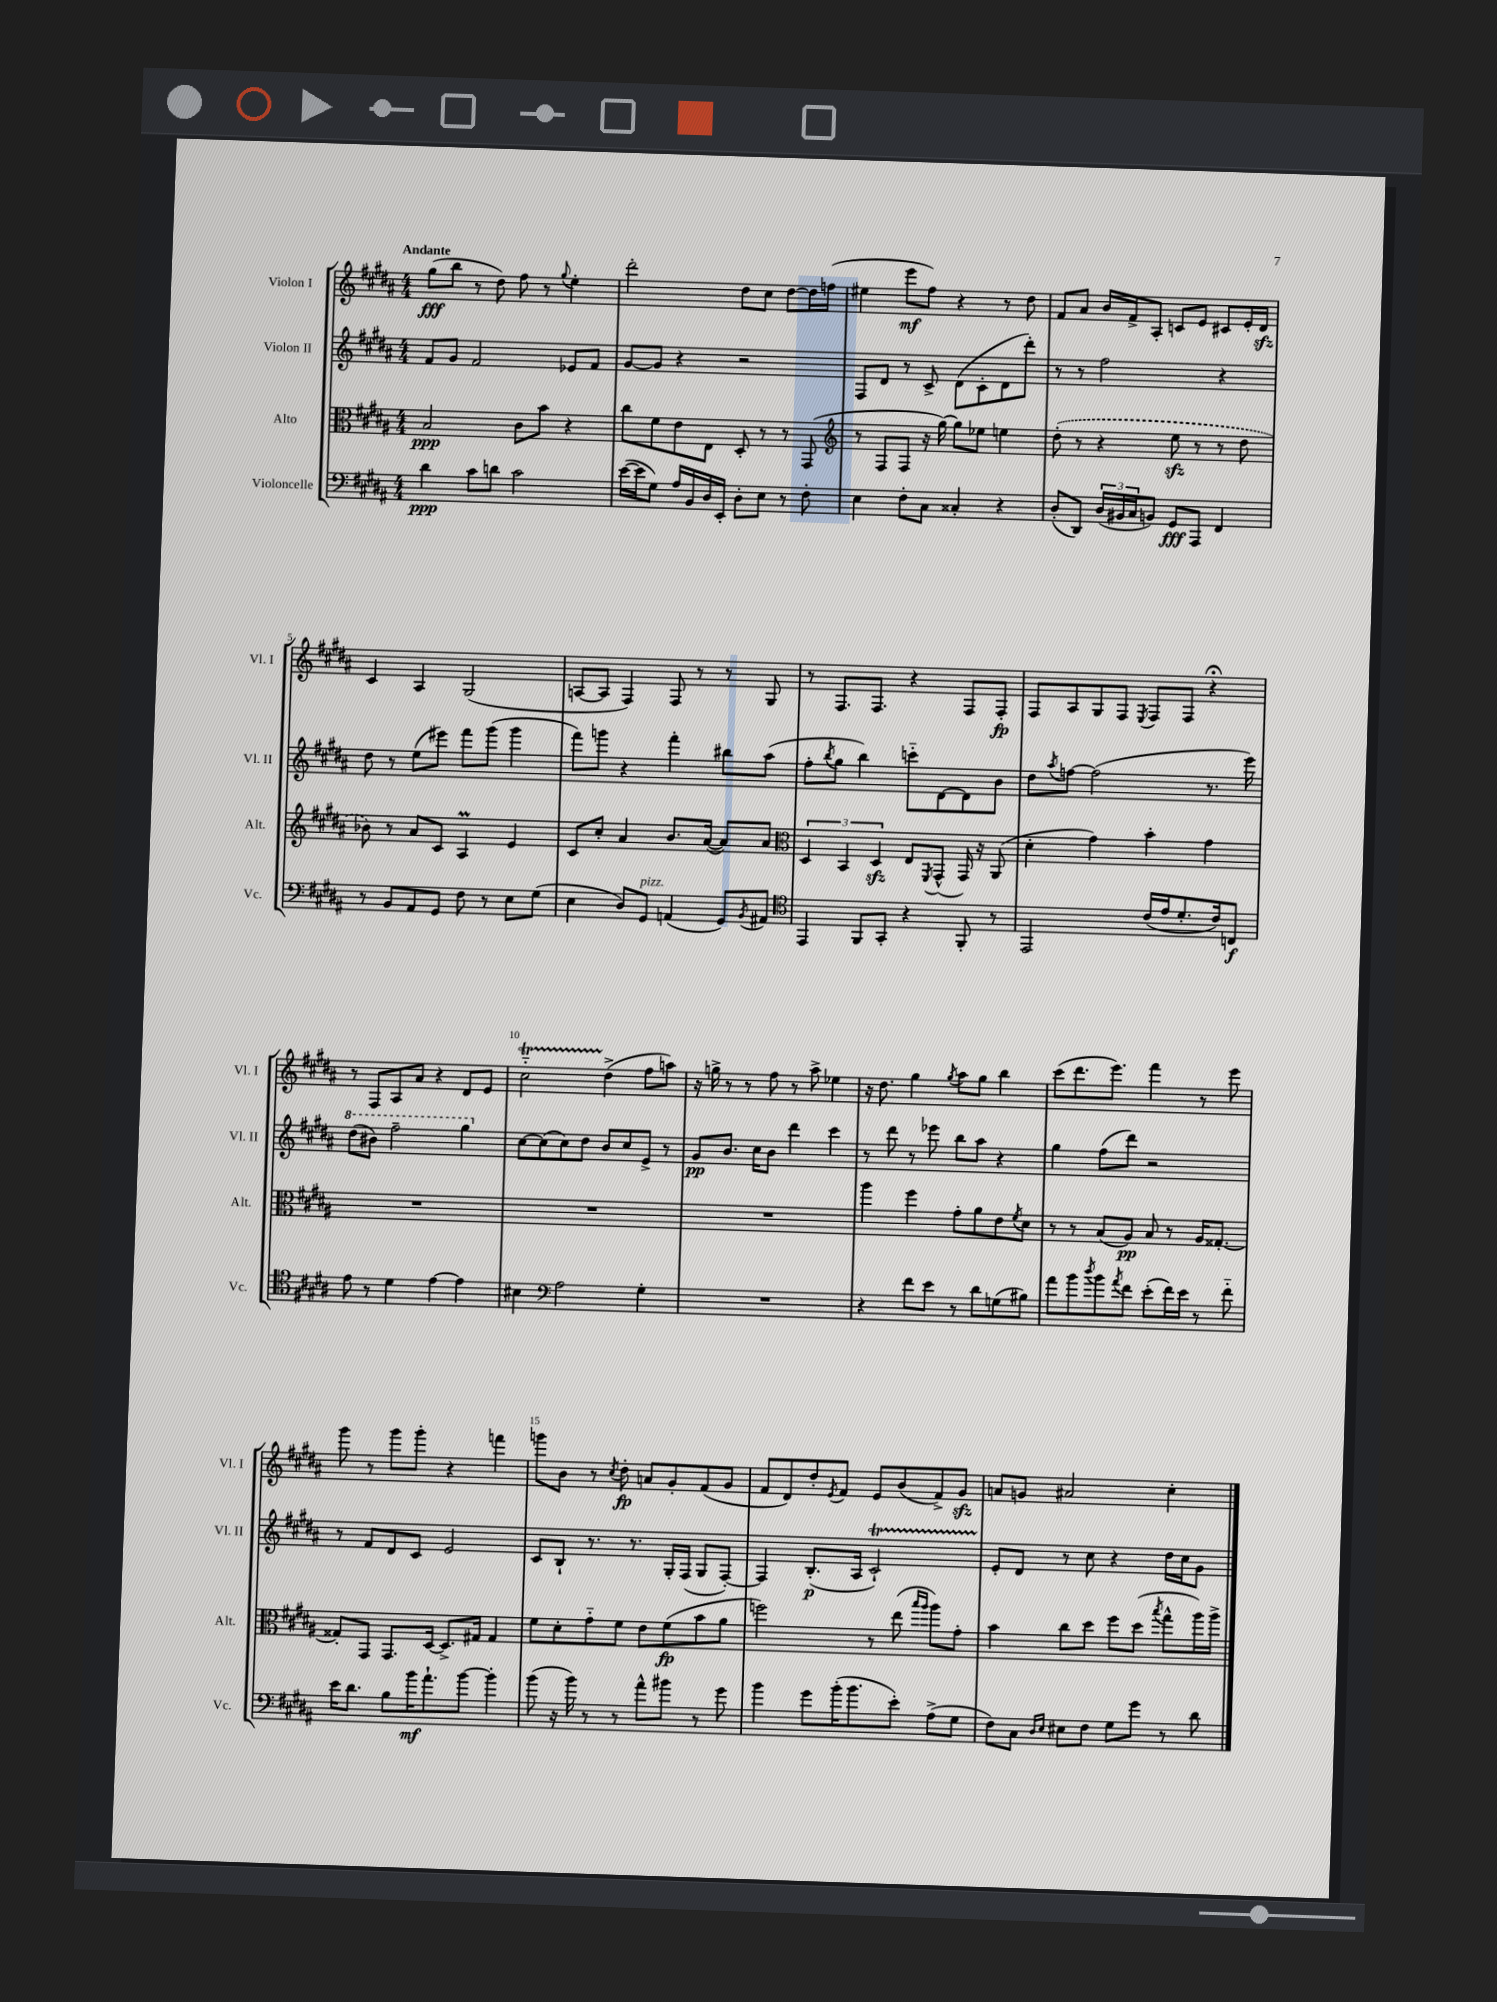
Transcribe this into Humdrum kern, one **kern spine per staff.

**kern	**kern	**kern	**kern
*staff4	*staff3	*staff2	*staff1
*clefF4	*clefC3	*clefG2	*clefG2
*k[f#c#g#d#a#]	*k[f#c#g#d#a#]	*k[f#c#g#d#a#]	*k[f#c#g#d#a#]
*M4/4	*M4/4	*M4/4	*M4/4
4d#	2B	8f#	(8gg#
.	.	8g#	8bb
8c#	.	2f#	8r
8d	.	.	8dd#)
2c#	8c#	.	8ff#
.	8b	.	8r
.	.	.	8qqgg#
.	4r	8e-	4ee'
.	.	8f#	.
=	=	=	=
([16e	8cc#	[8g#	2ddd#'
16e]	.	.	.
8G#)	8f#	8g#]	.
16A#	8e	4r	.
16BB	.	.	.
16D#	8E	.	.
16EE'	.	.	.
8D#'	8D#'	2r	8dd#
8E	8r	.	8cc#
8r	8r	.	[8dd#
8F#'	(8GG#	.	16dd#]
.	.	.	(16ff
=	=	=	=
*	*clefG2	*	*
4E	8r	8F#	4ee#
.	8F#	8d#	.
8F#'	8F#	8r	8eee
8C#	16r	8c#^	8ff#)
.	[16gg#)	.	.
4C##'	8gg#]	(8d#	4r
.	8ee-	8c#'	.
4r	4ee	8d#	8r
.	.	8ddd#')	8dd#
=	=	=	=
(8D#'	(8dd#'	8r	8f#
8DD#)	8r	8r	8a#
(24D#	4r	2ff#	16b
24BB#	.	.	.
.	.	.	16f#^
24C#	.	.	.
8BB)	.	.	8A#'
8GG#	8ee	.	8c
8AAA#	8r	.	8e
4FF#	8r	4r	8c#
.	8dd#	.	16e'
.	.	.	16d#
=	=	=	=
8r	8b-)	8dd#	4c#
8BB	8r	8r	.
8AA#	8a#	(8ee	4A#
8GG#	8c#	8eee#)	.
8F#	4A#	8fff#	(2G#
8r	.	(8ggg#	.
8E	4e	4ggg#	.
(8G#	.	.	.
=	=	=	=
4E	8c#	8fff#)	[8A
.	8cc#'	8ggg	8A]
8D#)	4a#	4r	4F#)
8GG#	.	.	.
(4AA	8.b	4fff#'	8F#
.	.	.	8r
.	([16a#	.	.
8GG#)	8a#])	8bb#	8r
8qBB	.	.	.
8AA#	8a#	(8aa#	8G#
=	=	=	=
*clefC4	*clefC3	*	*
4EE	6D#	8ff#'	8r
.	.	8qbb	.
.	.	8gg#	8.F#
.	6BB	.	.
8FF#	.	4bb)	.
.	.	.	8.F#
.	6D#	.	.
8GG#'	.	.	.
4r	8E	8ccc'~	4r
.	8qFF#	.	.
.	(8GG#^^	[8d#	.
8FF#'	16GG#)	8d#]	8F#
.	16r	.	.
8r	(8AA#	8b	8F#'
=	=	=	=
2EE	4d#'	8dd#	8F#
.	.	8qaa#	.
.	.	[8ff	8A#
.	4g#)	(2ff]	8G#
.	.	.	8F#
.	.	.	8qE
(16c#	4b'	.	8F#
16e	.	.	.
8.d#'	.	.	8F#
.	4g#	8.r	4r;
16c#)	.	.	.
8C	.	.	.
.	.	16eee)	.
=	=	=	=
8e	1r	(8ddd#	8r
8r	.	8bb#)	8F#
4d#	.	2fff#~	8A#
.	.	.	8a#
[4e	.	.	4r
4e]	.	4ggg#	8d#
.	.	.	8e
=	=	=	=
4B#	1r	[8cc#	2cc#'~
.	.	(8cc#]	.
*clefF4	*	*	*
2A#	.	8cc#)	.
.	.	8dd#	.
.	.	8b	(4dd#^
.	.	8cc#	.
4G#'	.	8e^	8ff#
.	.	8r	8aa)
=	=	=	=
1r	1r	8g#	16r
.	.	.	16gg^
.	.	8.b	8r
.	.	.	8r
.	.	16cc#	.
.	.	8b	8ff#
.	.	4ddd#	8r
.	.	.	8aa#^
.	.	4ccc#	4ee-
=	=	=	=
4r	4aa#	8r	16r
.	.	.	8.dd#
.	.	8ddd#	.
8f#	4ff#	8r	4gg#
8e	.	8eee-	.
.	.	.	8qgg#
8r	8g#'	8bb	8aa#
8d#	8a#	8aa#	8gg#
(8G	8e	4r	4bb
.	8qf#	.	.
8B#)	8d#	.	.
=	=	=	=
8a#	8r	4gg#	(8ccc#
8b	8r	.	8.ddd#
8qdd#	.	.	.
8b	(8B	(8ff#	.
.	.	.	8.eee)
8qa#	.	.	.
8f#	8A#)	8ddd#)	.
(8e'	8B	2r	4fff#
16f#)	8r	.	.
16e	.	.	.
8r	16A#	.	8r
.	[8.G##'	.	.
8f#'~	.	.	8eee
=	=	=	=
16e	8G##']	8r	8ggg#
8.d#	.	.	.
.	8GG#	8f#	8r
8B	8.GG#	8d#	8ggg#
16b	.	8c#	8ggg#'
8.a#`	[16D#	.	.
.	8.D#^]	2e	4r
[8b	.	.	.
.	16G#	.	.
4b']	4G#	.	4fff
=	=	=	=
(8b	8f#	8c#	8ggg
16r	8d#'	8B`	8b
16b)	.	.	.
8r	8g#'~	8.r	8r
.	.	.	8qcc#
8r	8f#	.	8dd#'
.	.	8.r	.
8a#^^	8e	.	8a
8b#	(8f#	16G#'	8g#'
.	.	(16F#	.
8r	8b	8G#	(8f#
8g#	8a#	[8F#')	8g#
=	=	=	=
4b	2ff)	4F#]	8f#
.	.	.	8d#)
8g#	.	(8.B'	8dd#'
.	.	.	8qe
(16b'	.	.	8f#
8.b	.	16A#	.
.	8r	2c#`)	8e
8e')	(8ee	.	(8b
.	16qqbb	.	.
.	16qqaa#	.	.
(8A#^	8aa#)	.	8f#^)
8G#	8g#'	.	8g#
=	=	=	=
8F#)	4b	8e'	8a
8C#	.	8d#	8g
16qqD#	.	.	.
16qqE	.	.	.
8E#	8cc#	8r	2a#
8F#	8dd#	8cc#	.
8G#	8ff#	4r	.
8g#	(8dd#	.	.
.	8qbb	.	.
8r	8gg#^^	16dd#	4cc#'
.	.	16cc#	.
8d#	16aa#)	8g#	.
.	16aa#^	.	.
==	==	==	==
*-	*-	*-	*-
